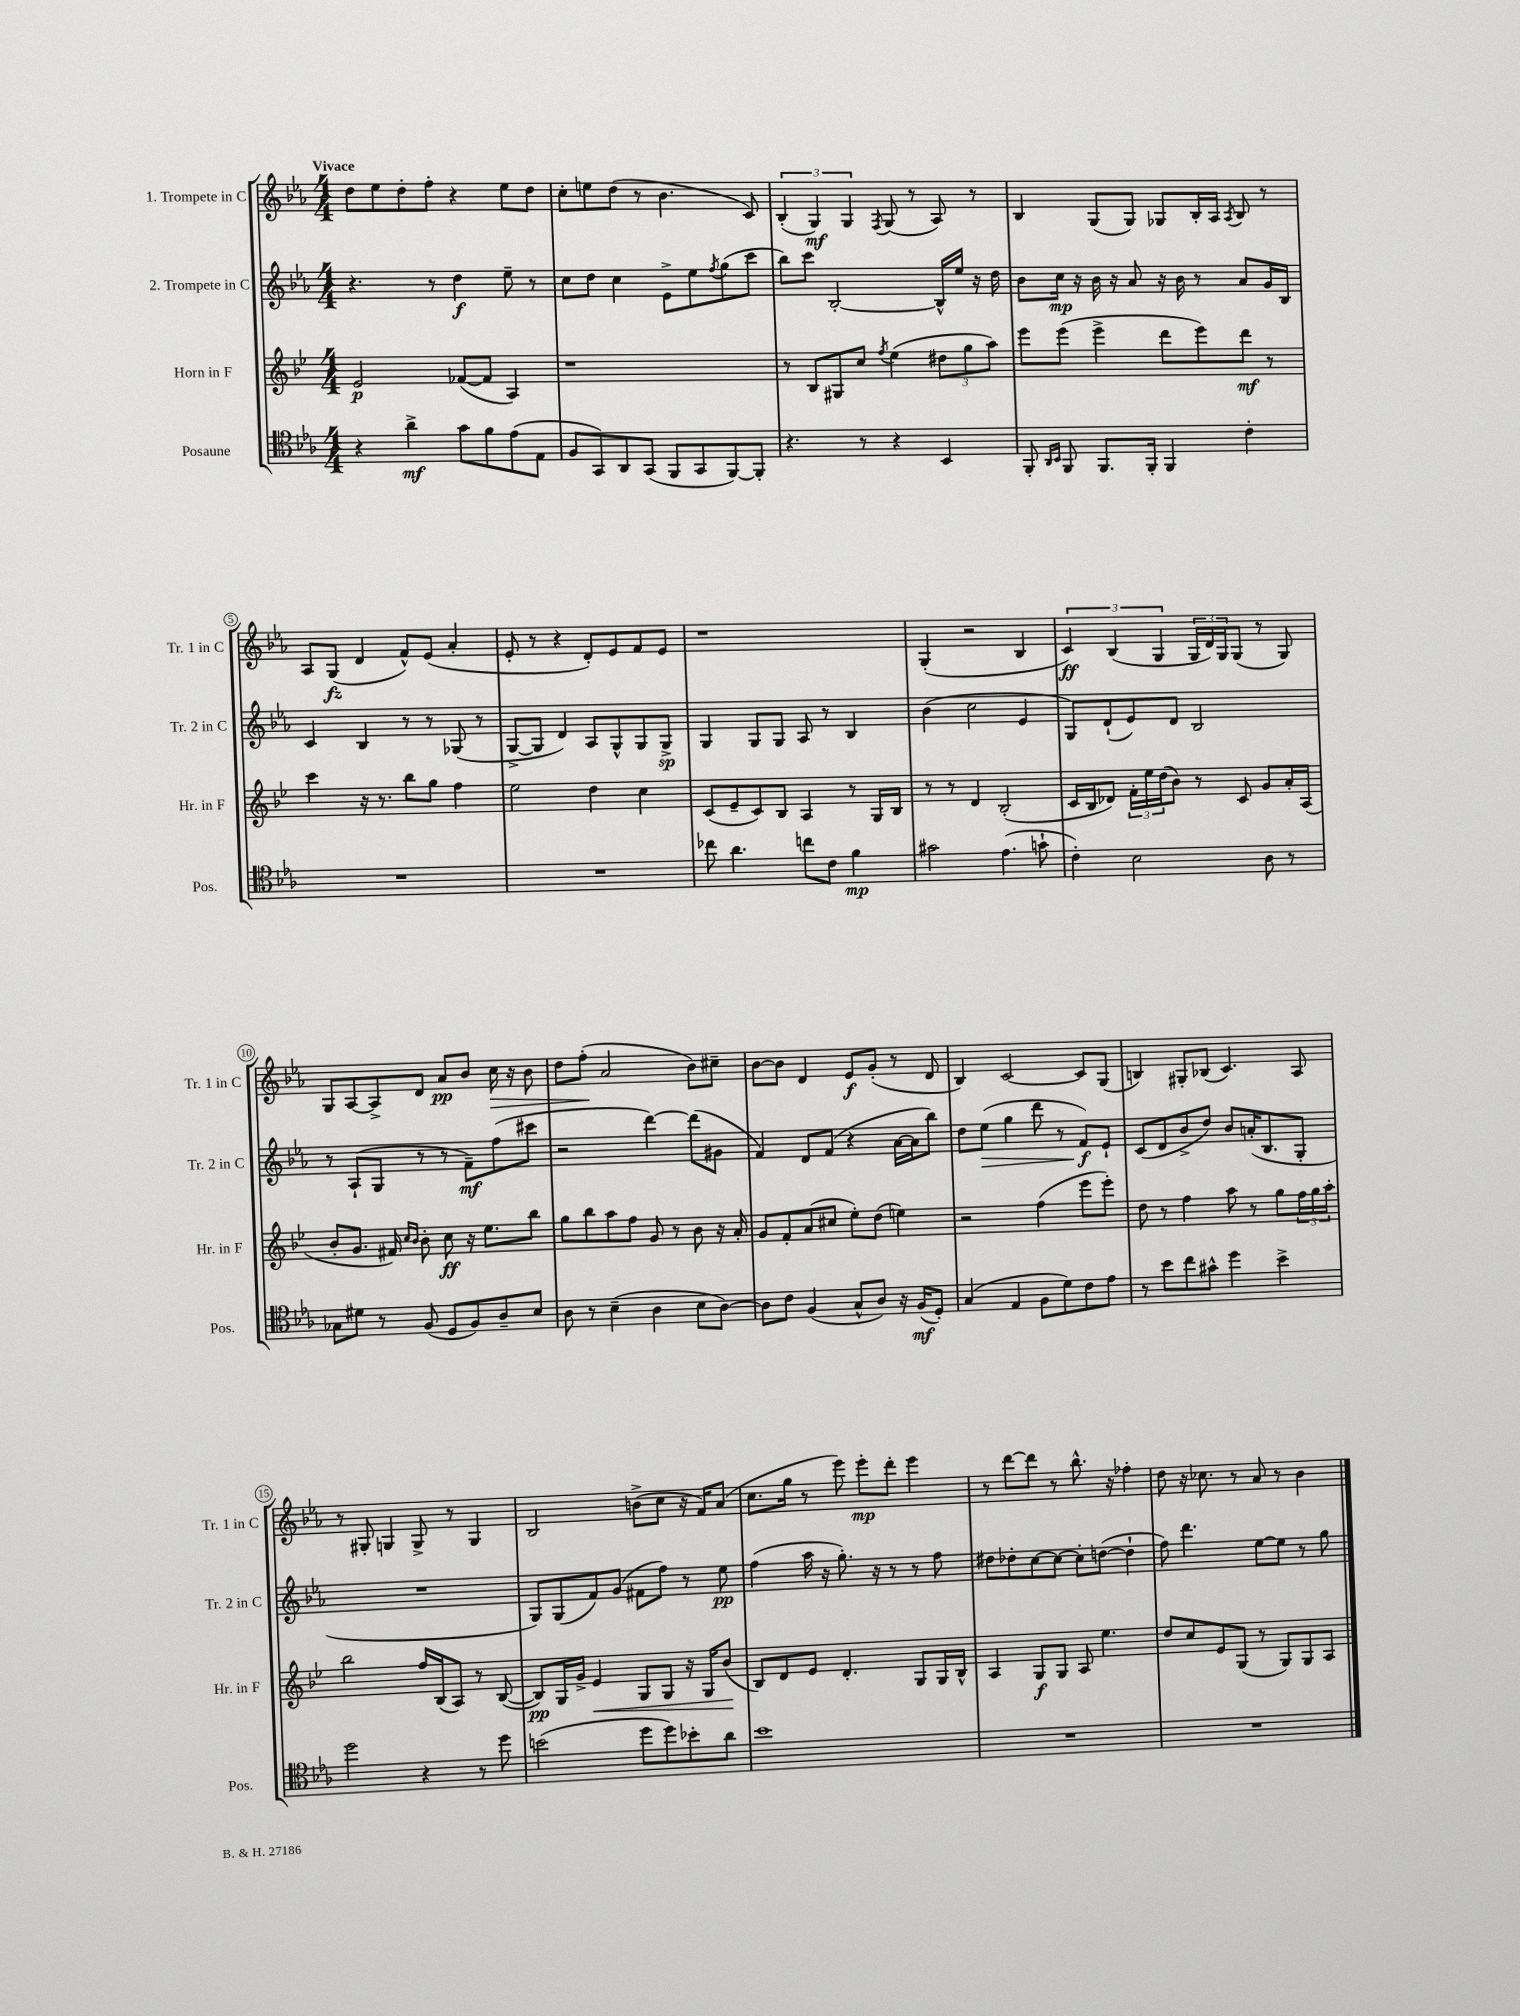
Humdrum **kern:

**kern	**kern	**kern	**kern
*staff4	*staff3	*staff2	*staff1
*clefC4	*clefG2	*clefG2	*clefG2
*k[b-e-a-]	*k[b-e-]	*k[b-e-a-]	*k[b-e-a-]
*M4/4	*M4/4	*M4/4	*M4/4
4r	2e-	4.r	8dd
.	.	.	8ee-
4a-^	.	.	8dd'
.	.	8r	8ff'
8g	([8f-	4dd	4r
8f	8f-]	.	.
(8e-	4A)	8ee-~	8ee-
8E-	.	8r	8dd
=	=	=	=
8F	1r	8cc	8cc'
8GG)	.	8dd	8ee
8AA-	.	4cc	(8dd
(8GG	.	.	8r
8FF	.	8e-^	4.b-
8GG	.	8ee-	.
.	.	8qff	.
[8FF)	.	(8gg	.
8FF']	.	8ccc	8c)
=	=	=	=
4.r	8r	8bb-)	(6B-'
.	8B-	8ccc	.
.	.	.	6G)
.	8G#	[2B-'	.
.	.	.	6G
8r	8cc	.	.
.	8qff	.	8qF
4r	(4ee-	.	(8G
.	.	.	8r
4BB-	12dd#	16B-^^]	8A-)
.	.	16ee-	.
.	12gg	.	.
.	.	16r	8r
.	12aa)	.	.
.	.	16dd	.
=	=	=	=
8FF'	8eee-	8b-	4B-
16qqAA-	.	.	.
16qqBB-	.	.	.
8FF	(8eee-	16cc	.
.	.	16r	.
8.FF	4eee-^	16b-	(8G
.	.	16r	.
.	.	8a-	8G)
16FF'	.	.	.
4FF	8ddd	16r	8G-
.	.	16b-	.
.	8eee-)	8r	16B-'
.	.	.	16A-
.	.	.	8qA-
4c'	8ddd	8a-	8B-
.	8r	16g	8r
.	.	16B-	.
=	=	=	=
1r	4ccc	4c	8A-
.	.	.	(8G
.	16r	4B-	4d
.	8.r	.	.
.	8bb-	8r	8f^^)
.	8gg	8r	(8e-
.	4ff	(8G-	4a-'
.	.	8r	.
=	=	=	=
1r	2ee-	[8G^	8e-'
.	.	8G]	8r
.	.	4d)	4r
.	4dd	8A-	8d')
.	.	8G^^	8e-
.	4cc	8G	8f
.	.	8G^	8e-
=	=	=	=
8cc-	(8c	4G	1r
4.a-	8e-~	.	.
.	8c)	8G	.
.	8B-	8G	.
8cc	4A	8A-	.
8c	.	8r	.
4f	8r	4B-	.
.	16G	.	.
.	16B-	.	.
=	=	=	=
2g#	8r	(4b-	(4G'
.	8r	.	.
.	4d	2cc	2r
(4.e-	(2B-'	.	.
.	.	4e-	4B-
8g`	.	.	.
=	=	=	=
4c')	16c	8G)	6c)
.	16B-	.	.
.	8d-)	(8d`	.
.	.	.	(6B-
2B-	24f'	8e-)	.
.	24ee-	.	.
.	(24dd	.	6G
.	8b-)	8d	.
.	8r	2B-	24G
.	.	.	24d)
.	.	.	24G
.	8c	.	(8G
8A-	8g	.	8r
8r	16a'	.	8G)
.	(16A	.	.
=	=	=	=
8G-	8b-'	8r	8G
8d#	8.g	(8A-`	[8A-
8r	.	8G	8A-^]
.	16f#)	.	.
.	16qqcc	.	.
.	16qqb-	.	.
(8F	8b-'	8r	8d
8D	8cc	8r	8a-
8F)	16r	8f~)	8b-
.	8.ee-	.	.
8A-~	.	(8ff	16cc
.	.	.	16r
8B-	8bb-	8ccc#	8b-
=	=	=	=
8A-	8gg	2r	8dd
8r	8bb-	.	(8ff'
(4B-~	8aa	.	2a-
.	8ff	.	.
4A-	8g	[4ddd)	.
.	8r	.	.
8B-	8b-	(8ddd]	8b-)
[8A-)	16r	8g#	8cc#~
.	16a'	.	.
=	=	=	=
8A-]	8g	4f)	[8b-
8c	8f'	.	8b-]
(4F	(8a	8d	4d
.	8cc#	(8f	.
8G^^	8ee-')	4r	8e-
8A-)	(8dd	.	(8g'
16r	4ee)	[16a-	8r
(16F	.	16a-]	.
8D')	.	8bb-)	8d
=	=	=	=
(4G	2r	8dd	4B-)
.	.	(8ee-	.
4E-	.	4gg	[2c
8F	(4ff	8ddd	.
8d)	.	8r	.
8c	8eee-	8f)	8c]
8e-	8eee-')	8e-`	(8G
=	=	=	=
8r	8dd	(8c	4B)
8b-	8r	8d	.
8cc	4ff	8b-^	8G#'
8g#^^	.	8dd)	(8B-
4dd	8aa	8b-	4.c)
.	8r	(16a'	.
.	.	8.B-	.
4b-^	8gg	.	.
.	24ff	8G'	8A-
.	24gg	.	.
.	24aa'	.	.
=	=	=	=
2dd	2bb-	1r	8r
.	.	.	8G#'
.	.	.	4G
4r	16ff	.	8G^
.	(16B-	.	.
.	8A)	.	8r
8r	8r	.	4G
8dd	([8B-	.	.
=	=	=	=
(2b	8B-])	8G)	2B-
.	16G	(8G	.
.	16g^	.	.
.	4e-	8f)	.
.	.	(8g	.
8dd	8G	8f#	(8b^
8dd)	8G	8ff)	8cc
8b-'	16r	8r	16r
.	16G	.	16f)
8a-	(8b-	8ee-	(8a-
=	=	=	=
1b-	8B-)	(4ff	8.cc
.	8d	.	.
.	.	.	16gg
.	8e-	16aa-	8r
.	.	16r	.
.	4.d'	8.gg')	8eee-)
.	.	.	8eee-'
.	.	16r	.
.	.	8r	8ddd'
.	8G	8r	4eee-
.	16G	8ff	.
.	16B-^^	.	.
=	=	=	=
1r	4A	8dd#	8r
.	.	8dd-'	[8ddd
.	8G	[8cc	8ddd]
.	8G	8cc_	8r
.	8A	8cc']	8.bb-^^
.	4.ee-	([8dd	.
.	.	.	16r
.	.	4dd`]	4ff-'
=	=	=	=
1r	8dd	8ff)	8dd
.	8cc	4.ddd	16r
.	.	.	8.cc-
.	8e-	.	.
.	(8G	.	8r
.	8r	[8ee-	8a-
.	8G)	8ee-]	8r
.	8G	8r	4b-
.	8A	8gg	.
==	==	==	==
*-	*-	*-	*-
